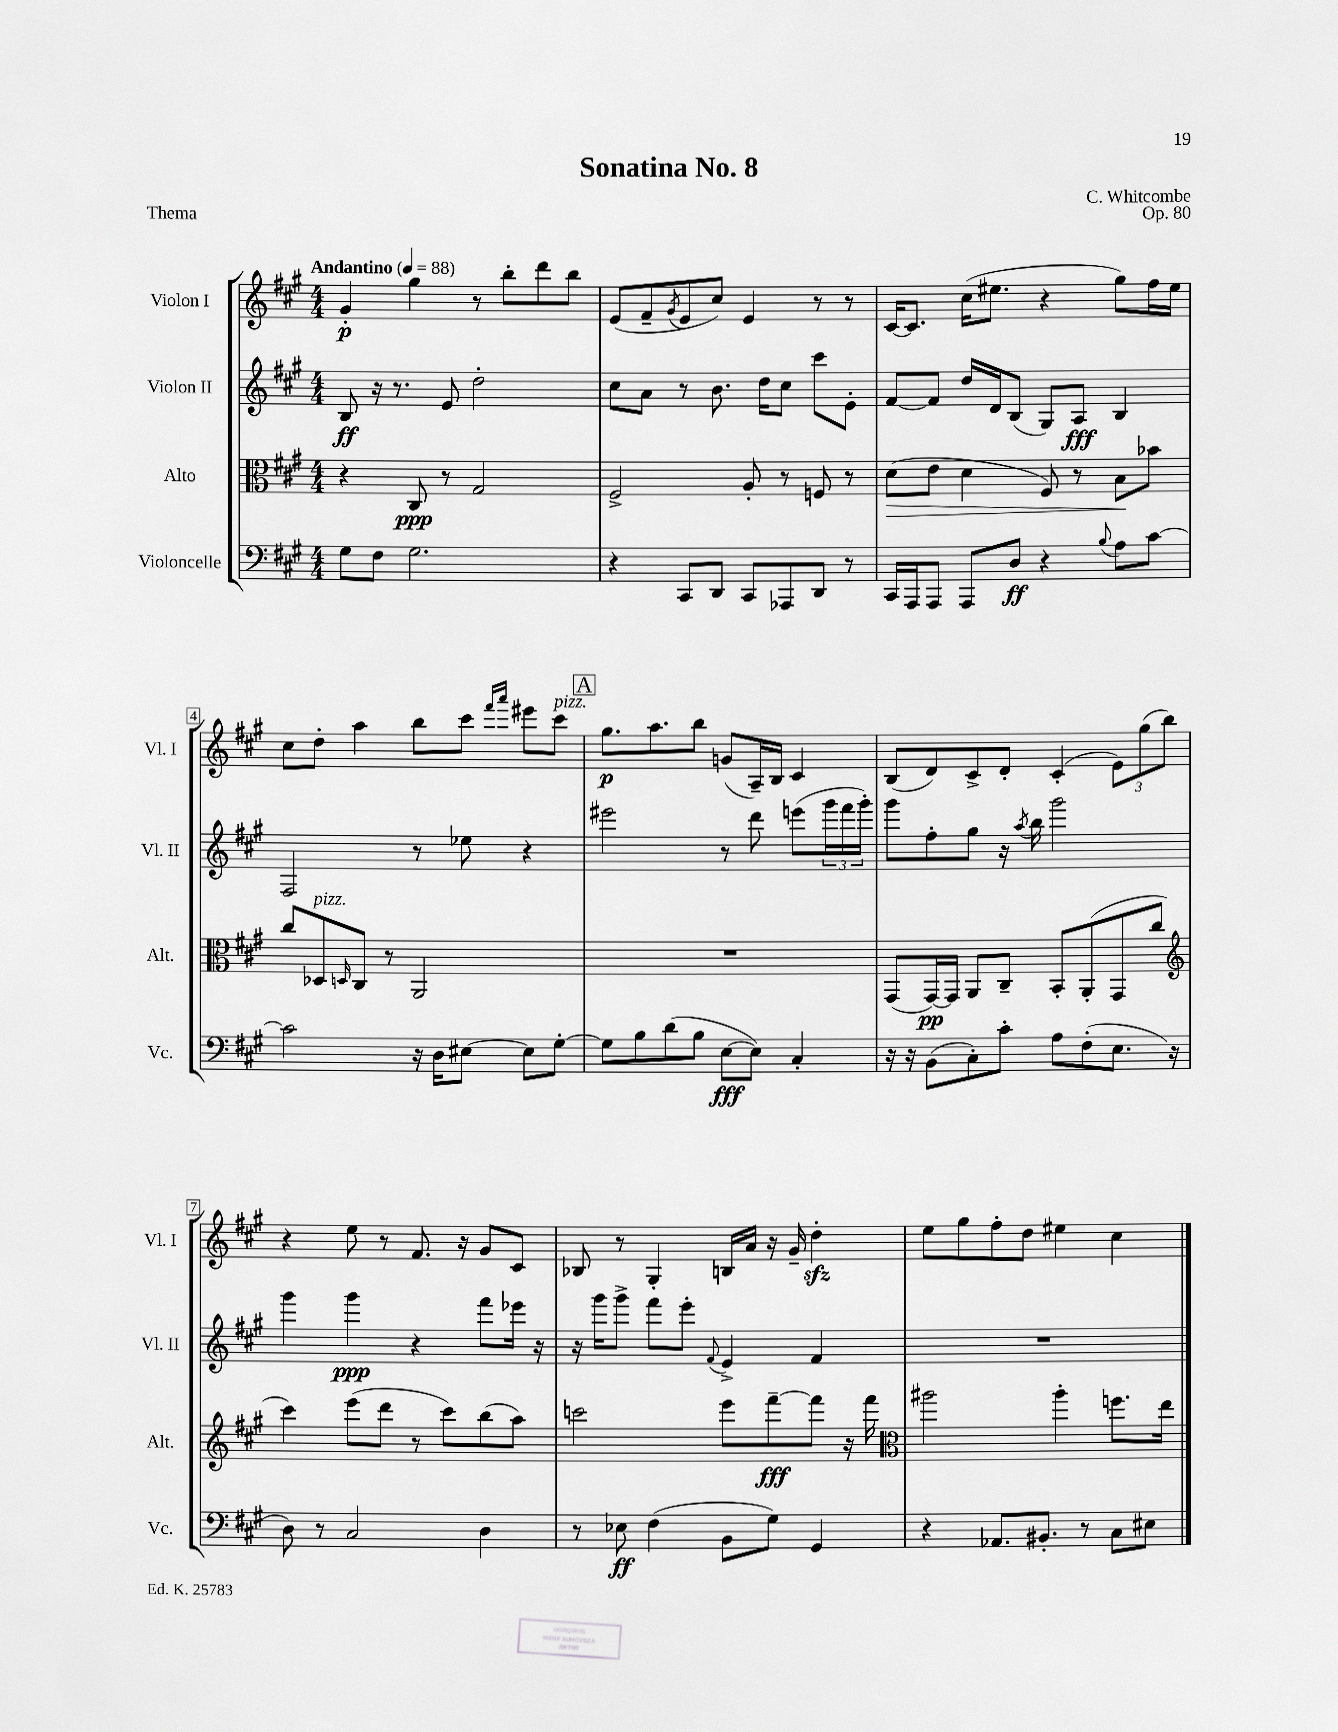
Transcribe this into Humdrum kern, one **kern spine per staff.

**kern	**dynam	**kern	**dynam	**kern	**dynam	**kern	**dynam
*part4	*part4	*part3	*part3	*part2	*part2	*part1	*part1
*staff4	*staff4	*staff3	*staff3	*staff2	*staff2	*staff1	*staff1
*I"Violoncelle	*	*I"Alto	*	*I"Violon II	*	*I"Violon I	*
*I'Vc.	*	*I'Alt.	*	*I'Vl. II	*	*I'Vl. I	*
*clefF4	*	*clefC3	*	*clefG2	*	*clefG2	*
*k[f#c#g#]	*	*k[f#c#g#]	*	*k[f#c#g#]	*	*k[f#c#g#]	*
*M4/4	*	*M4/4	*	*M4/4	*	*M4/4	*
*MM88	*	*MM88	*	*MM88	*	*MM88	*
=1	=1	=1	=1	=1	=1	=1	=1
!	!	!	!	!	!	!LO:TX:a:B:t=Andantino	!
8G#\L	.	4r	.	8B/	ff	4g#'/	p
8F#\J	.	.	.	16r	.	.	.
.	.	.	.	8.r	.	.	.
2.G#\	.	8C#/	ppp	.	.	4gg#\	.
.	.	8r	.	8e/	.	.	.
.	.	2G#/	.	2dd'\	.	8r	.
.	.	.	.	.	.	8bb'\L	.
.	.	.	.	.	.	8ddd\	.
.	.	.	.	.	.	8bb\J	.
=2	=2	=2	=2	=2	=2	=2	=2
4r	.	2F#^/	.	8cc#\L	.	(8e/L	.
.	.	.	.	8a\J	.	8f#~/	.
.	.	.	.	.	.	8qg#/	.
8CC#/L	.	.	.	8r	.	8e/	.
8DD/J	.	.	.	8.b\	.	8cc#/J)	.
8CC#/L	.	8A'/	.	.	.	4e/	.
.	.	.	.	16dd\KL	.	.	.
8AAA-X/	.	8r	.	8cc#\J	.	.	.
8DD/J	.	8Fn/	.	8ccc#\L	.	8r	.
8r	.	8r	.	8e'\J	.	8r	.
=3	=3	=3	=3	=3	=3	=3	=3
!	!	!	!LO:HP:b	!	!	!	!
16CC#/LL	.	(8d\L	>	[8f#/L	.	[16c#/KL	.
16AAA/J	.	.	.	.	.	8.c#/J]	.
8AAA/J	.	8e\J	.	8f#/J]	.	.	.
8AAA/L	.	4d\	.	16dd/LL	.	(16cc#\KL	.
.	.	.	.	16d/J	.	8.ee#X\J	.
8D/J	ff	.	.	(8B/J	.	.	.
4r	.	8F#/)	.	8G#/L)	.	4r	.
.	.	8r	.	8A/J	fff	.	.
8qqB/	.	.	.	.	.	.	.
8A\L	.	8B\L	.	4B/	.	8gg#\L)	.
[8c#\J	.	8b-X\J	]	.	.	16ff#\L	.
.	.	.	.	.	.	16ee#\JJ	.
!!LO:LB:g=z
=4	=4	=4	=4	=4	=4	=4	=4
2c#\]	.	8cc#/L	.	2F#/	.	8cc#\L	.
!	!	!LO:TX:a:i:t=pizz.	!	!	!	!	!
.	.	8D-X/	.	.	.	8dd'\J	.
.	.	16qqDn/	.	.	.	.	.
.	.	8C#/J	.	.	.	4aa\	.
.	.	8r	.	.	.	.	.
16r	.	2AA/	.	8r	.	8bb\L	.
16D\KL	.	.	.	.	.	.	.
[8E#X\J	.	.	.	8ee-X\	.	8ccc#\J	.
.	.	.	.	.	.	16qqfff#/LL	.
.	.	.	.	.	.	16qqaaa/JJ	.
8E#\L]	.	.	.	4r	.	8eee#X\L	.
!	!	!	!	!	!	!LO:TX:a:i:t=pizz.	!
[8G#'\J	.	.	.	.	.	8ccc#\J	.
!!LO:REH:place=s1:t=A
=5	=5	=5	=5	=5	=5	=5	=5
8G#\L]	.	1r	.	2eee#X\	.	8.gg#\L	p
8B\	.	.	.	.	.	.	.
.	.	.	.	.	.	8.aa\	.
(8d\	.	.	.	.	.	.	.
8B\J	.	.	.	.	.	8bb\J	.
[8E\L	fff	.	.	8r	.	(8gn/L	.
8E\J])	.	.	.	8ddd\	.	16A~/L)	.
.	.	.	.	.	.	16B/JJ	.
4C#'/	.	.	.	(8eeen\L	.	4c#/	.
.	.	.	.	24ggg#\L	.	.	.
.	.	.	.	24fff#\	.	.	.
.	.	.	.	24ggg#'\JJ)	.	.	.
=6	=6	=6	=6	=6	=6	=6	=6
16r	.	(8GG#/L	.	8ggg#\L	.	(8B/L	.
16r	.	.	.	.	.	.	.
(8BB\L	.	[16GG#/L)	pp	8ff#'\	.	8d/)	.
.	.	16GG#/JJ]	.	.	.	.	.
8C#'\)	.	8AA/L	.	8gg#\J	.	8c#^/	.
8c#'\J	.	8C#~/J	.	16r	.	8d'/J	.
.	.	.	.	8qaa/	.	.	.
.	.	.	.	16bb\	.	.	.
8A\L	.	8BB'/L	.	2ggg#\	.	(4c#'/	.
(8F#'\	.	(8AA'/	.	.	.	.	.
8.E\J	.	8GG#/	.	.	.	12e\L)	.
.	.	.	.	.	.	(12gg#\	.
.	.	8cc#/J	.	.	.	.	.
.	.	.	.	.	.	12bb\J)	.
16r	.	.	.	.	.	.	.
!!LO:LB:g=z
=7	=7	=7	=7	=7	=7	=7	=7
*	*	*clefG2	*	*	*	*	*
8D\)	.	4ccc#\)	.	4ggg#\	.	4r	.
8r	.	.	.	.	.	.	.
2C#/	.	(8eee\L	.	4ggg#\	ppp	8ee\	.
.	.	8ddd\J	.	.	.	8r	.
.	.	8r	.	4r	.	8.f#/	.
.	.	8ccc#\L)	.	.	.	.	.
.	.	.	.	.	.	16r	.
4D\	.	(8bb\	.	8fff#\L	.	8g#/L	.
.	.	8aa\J)	.	16eee-X\Jk	.	8c#/J	.
.	.	.	.	16r	.	.	.
=8	=8	=8	=8	=8	=8	=8	=8
8r	.	2cccn\	.	16r	.	8B-X/	.
.	.	.	.	16ggg#\KL	.	.	.
8E-X\	ff	.	.	8ggg#^\J	.	8r	.
(4F#\	.	.	.	8fff#\L	.	4G#'/	.
.	.	.	.	8eee'\J	.	.	.
.	.	.	.	8qqf#/	.	.	.
8BB\L	.	8eee\L	.	4e^/	.	16Bn/LL	.
.	.	.	.	.	.	16a/JJ	.
8G#\J)	.	[8fff#~\	fff	.	.	16r	.
.	.	.	.	.	.	16g#~/	.
4GG#/	.	8fff#\J]	.	4f#/	.	4ddzz'\	.
.	.	16r	.	.	.	.	.
.	.	16fff#\	.	.	.	.	.
=9	=9	=9	=9	=9	=9	=9	=9
*	*	*clefC3	*	*	*	*	*
4r	.	2aa#X\	.	1r	.	8ee\L	.
.	.	.	.	.	.	8gg#\	.
8.AA-X/L	.	.	.	.	.	8ff#'\	.
.	.	.	.	.	.	8dd\J	.
8.BB#X'/J	.	.	.	.	.	.	.
.	.	4aa#'\	.	.	.	4ee#X\	.
8r	.	.	.	.	.	.	.
8C#\L	.	8.ffn\L	.	.	.	4cc#\	.
8E#X\J	.	.	.	.	.	.	.
.	.	16ee\Jk	.	.	.	.	.
==	==	==	==	==	==	==	==
*-	*-	*-	*-	*-	*-	*-	*-
